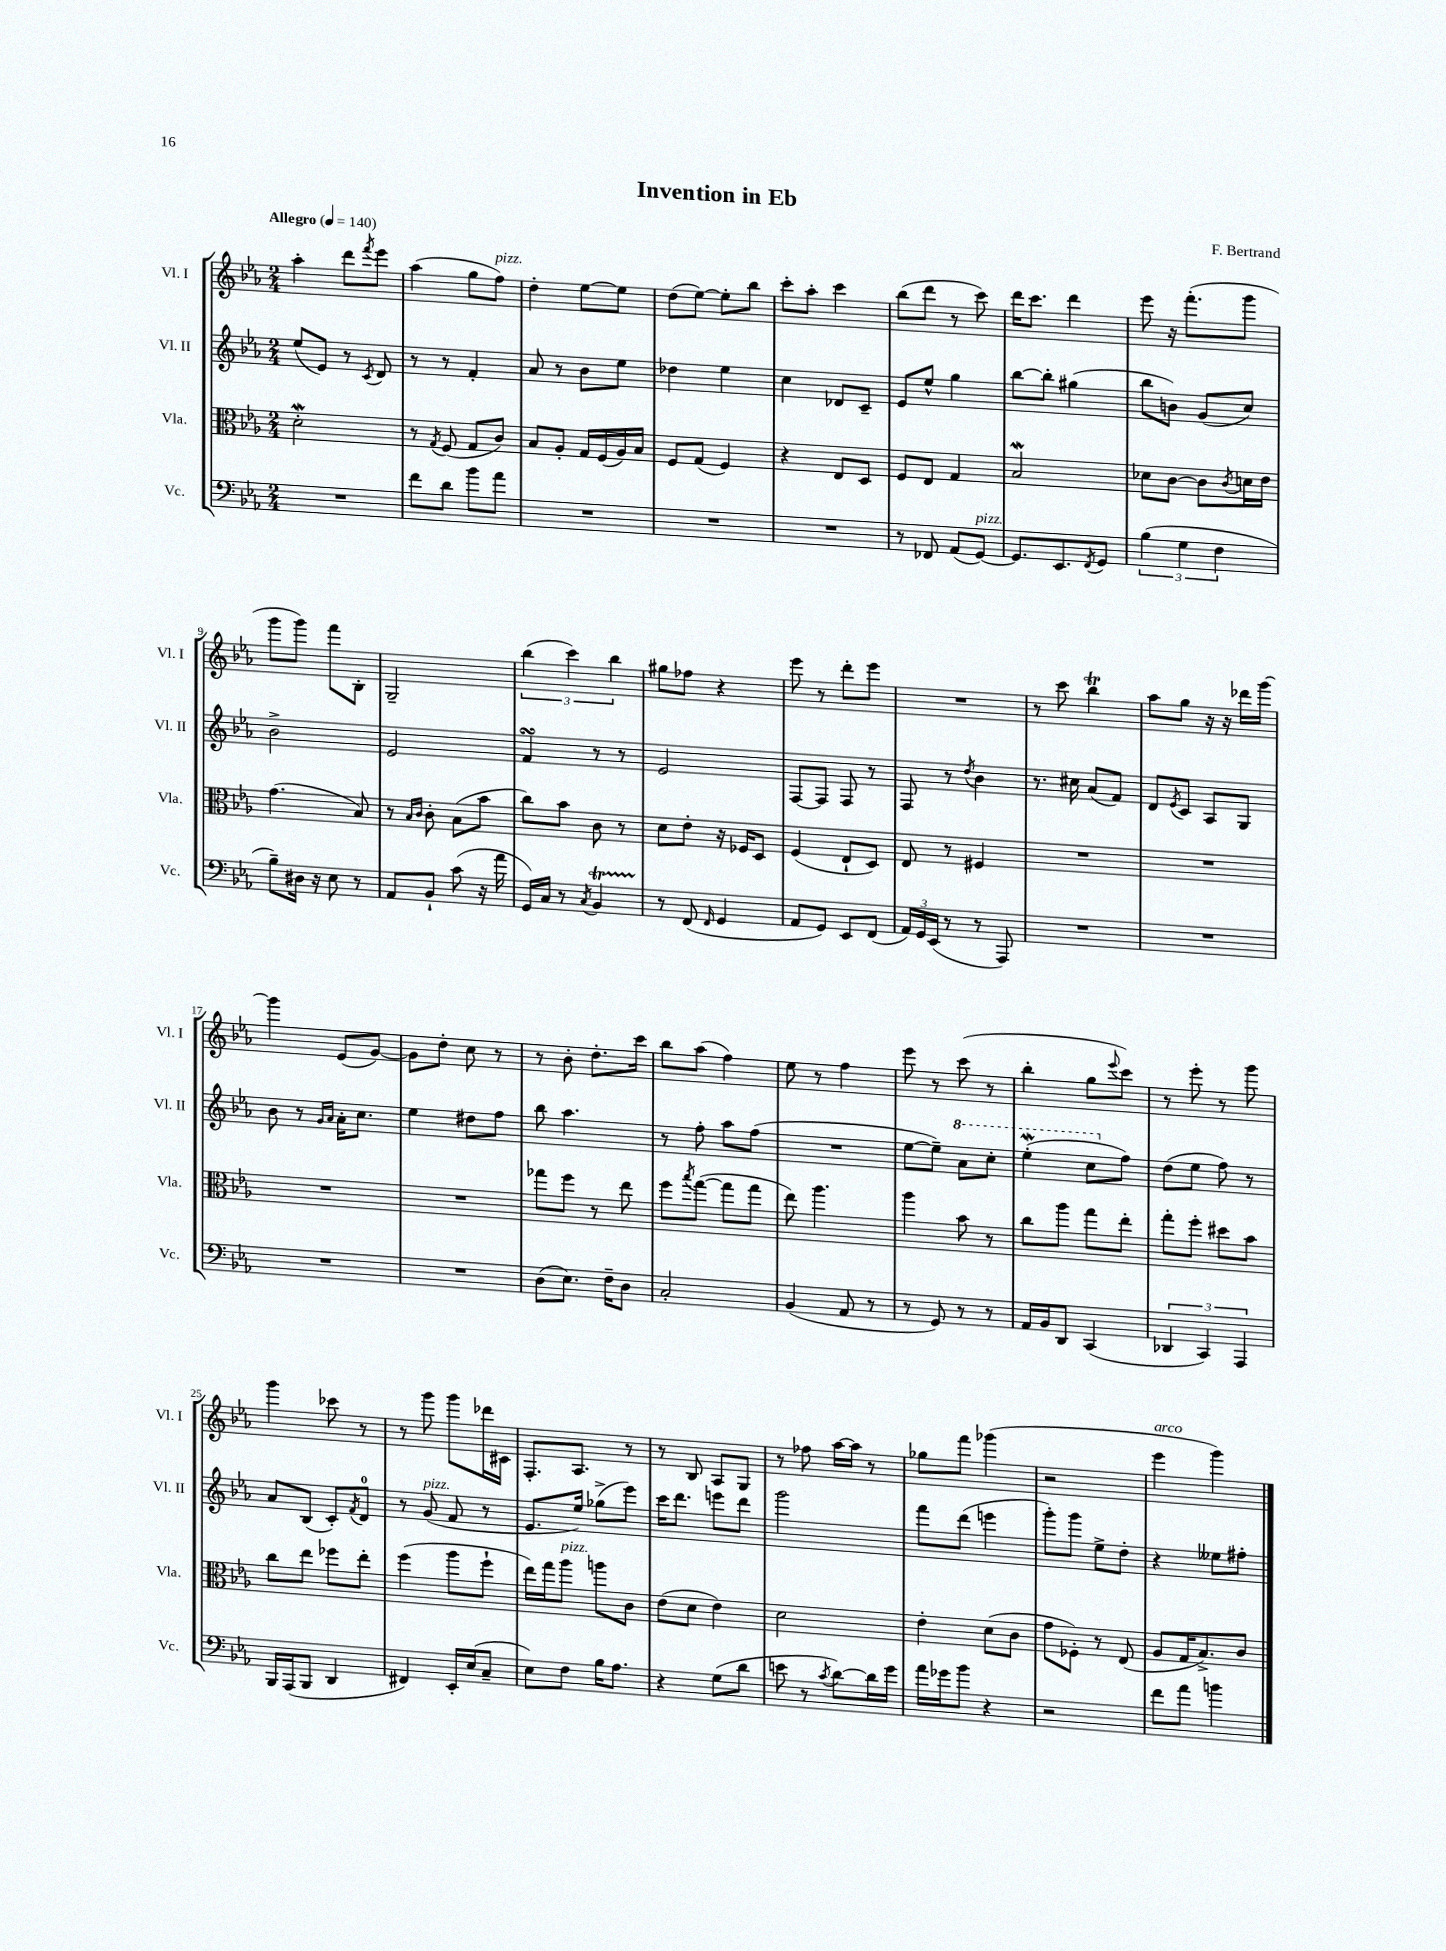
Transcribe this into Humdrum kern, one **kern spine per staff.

**kern	**kern	**kern	**kern
*staff4	*staff3	*staff2	*staff1
*clefF4	*clefC3	*clefG2	*clefG2
*k[b-e-a-]	*k[b-e-a-]	*k[b-e-a-]	*k[b-e-a-]
*M2/4	*M2/4	*M2/4	*M2/4
*MM140	*MM140	*MM140	*MM140
2r	2d'\	(8ee-/L	4aa-'\
.	.	8e-/J)	.
.	.	8r	8ddd\L
.	.	8qc/	8qfff/
.	.	8d/	8eee-\J
=	=	=	=
8f\L	8r	8r	(4aa-\
.	8qG/	.	.
8d\J	(8F/	8r	.
8b-\L	8G/L	4f'/	8gg\L
8a-\J	8c/J)	.	8ff\J)
=	=	=	=
2r	8B-/L	8a-/	4dd'\
.	8A-'/J	8r	.
.	16G/LL	8b-\L	[8ee-\L
.	(16F/	.	.
.	16A-/)	8ee-\J	8ee-\]J
.	16B-/JJ	.	.
=	=	=	=
2r	8F/L	4dd-\	(8dd\L
.	(8G/J	.	[8ee-\J)
.	4F/)	4ee-\	8ee-'\]L
.	.	.	8bb-\J
=	=	=	=
2r	4r	4cc\	8ccc'\L
.	.	.	8aa-'\J
.	8E-/L	8d-/L	4ccc\
.	8D/J	8c~/J	.
=	=	=	=
8r	8F/L	8e-/L	(8bb-\L
8FF-/	8E-/J	8ee-^^/J	8ddd\J
(8AA-/L	4G/	4gg\	8r
[8GG/J)	.	.	8ccc\)
=	=	=	=
8.GG/]L	2B-/	[8bb-\L	16ddd\LK
.	.	.	8.ccc\J
.	.	8bb-'\]J	.
8.EE-/	.	.	.
.	.	(4gg#\	4ddd\
8qFF/	.	.	.
8GG/J	.	.	.
=	=	=	=
(6B-\	8d-\L	8bb-\L	8eee-\
.	[8c\J	8b\J)	16r
6G\	.	.	.
.	.	.	(8.fff'\L
.	8c\]L	(8g/L	.
6F\	.	.	.
.	8qc/	.	.
.	16d\L	8cc/J)	8ggg\J
.	16e-\JJ	.	.
=	=	=	=
8B-~\L)	(4.g\	2b-^\	8ggg\L
16D#\Jk	.	.	8ggg\J)
16r	.	.	.
8E-\	.	.	8fff\L
8r	8B-/)	.	8B-'\J
=	=	=	=
8AA-/L	8r	2e-/	2G~/
.	16qqB-/LL	.	.
.	16qqc/JJ	.	.
8BB-`/J	8c'\	.	.
(8c\	(8B-\L	.	.
16r	8b-\J	.	.
16a-\	.	.	.
=	=	=	=
16GG/LL)	8cc\L)	4f/	(6bb-\
16C/JJ	.	.	.
8r	8b-\J	.	.
.	.	.	6ccc\)
8qC/	.	.	.
4BB-/	8c\	8r	.
.	.	.	6bb-\
.	8r	8r	.
=	=	=	=
8r	8d\L	2e-/	8gg#\L
(8FF/	8e-'\J	.	8ff-\J
16qqFF/	.	.	.
4GG/	16r	.	4r
.	16F-/LK	.	.
.	8D/J	.	.
=	=	=	=
8AA-/L	(4F/	[8F/L	8eee-\
8GG/J)	.	8F/]J	8r
8EE-/L	8E-`/L	8F/	8ddd'\L
(8FF/J	8D/J)	8r	8eee-\J
=	=	=	=
24AA-/LL)	8E-/	8F/	2r
24GG/	.	.	.
(24EE-/JJ	.	.	.
8r	8r	8r	.
.	.	8qdd/	.
8r	4F#/	4b-\	.
8AAA-/)	.	.	.
=	=	=	=
2r	2r	8.r	8r
.	.	.	8ccc\
.	.	16cc#\	.
.	.	(8a-/L	4bb-\
.	.	8f/J)	.
=	=	=	=
2r	2r	8d/L	8aa-\L
.	.	8qe-/	.
.	.	8c/J	8gg\J
.	.	8A-/L	16r
.	.	.	16r
.	.	8G/J	16ddd-\LL
.	.	.	[16ggg\JJ
=	=	=	=
2r	2r	8b-\	4ggg\]
.	.	8r	.
.	.	16qqg/LL	.
.	.	16qqa-/JJ	.
.	.	16a-'\LK	(8e-/L
.	.	8.cc\J	.
.	.	.	[8g/J)
=	=	=	=
2r	2r	4ee-\	8g\]L
.	.	.	8dd'\J
.	.	8dd#\L	8cc\
.	.	8ff\J	8r
=	=	=	=
(8D\L	8gg-\L	8bb-\	8r
8.E-\J)	8ff\J	4.aa-\	8b-'\
.	8r	.	8.dd'\L
16F~\LK	.	.	.
8D\J	8ee-\	.	.
.	.	.	16ccc\Jk
=	=	=	=
2C'/	8ff\L	8r	8bb-\L
.	8qbb-/	.	.
.	([8gg\J	8ff'\	(8aa-\J
.	8gg\]L	8aa-\L	4ff\)
.	8gg\J	(8ff\J	.
=	=	=	=
(4BB-/	8ee-\)	2r	8ee-\
.	4.aa-\	.	8r
8AA-/	.	.	4ff\
8r	.	.	.
=	=	=	=
8r	4aa-\	[8ee-\L	8eee-\
8GG/)	.	8ee-~\]J)	8r
8r	8b-\	8aa-\L	(8ccc\
8r	8r	8ccc'\J	8r
=	=	=	=
16AA-/LL	8cc\L	(4eee-'\	4bb-'\
16BB-/J	.	.	.
8DD/J	8aa-\J	.	.
(4CC/	8gg\L	8ccc\L	8gg\L
.	.	.	8qqeee-/
.	8ee-'\J	8ff\J)	8ccc\J)
=	=	=	=
6DD-/	8gg'\L	(8dd\L	8r
.	8ff'\J	8ee-\J	8eee-'\
6CC/)	.	.	.
.	8dd#\L	8ff\)	8r
6AAA-/	.	.	.
.	8b-\J	8r	8ggg\
=	=	=	=
16BBB-/LL	8cc\L	8a-/L	4ggg\
(16AAA-/J	.	.	.
8BBB-/J	8ee-\J	(8B-/J	.
4DD/	8ff-\L	8c'/L)	8ccc-\
.	.	8qf/	.
.	8ee-'\J	8d/J	8r
=	=	=	=
4FF#/)	(4ff\	8r	8r
.	.	(8g/	8ggg\
16EE-'/LL	8aa-\L	8f/	8ggg\L
(16E-/J	.	.	.
8C~/J	8ff`\J	8r	16ddd-\L
.	.	.	16c#\JJ
=	=	=	=
8E-\L)	16ee-\LL)	8.e-/L	8.F'/L
.	16gg\J	.	.
8F\J	8aa-\J	.	.
.	.	16ee-/Jk)	8.A-/J
16B-\LK	8aa\L	(8gg-^\L	.
8.A-\J	.	.	.
.	8c\J	8eee-\J)	8r
=	=	=	=
4r	(8e-\L	16ccc\LK	8r
.	.	8.ddd\J	.
.	8d\J	.	8B-/
(8G\L	4e-\)	8eee\L	8A-/L
8d\J	.	8ddd\J	8G/J
=	=	=	=
8e\	2d\	2ggg\	8r
8r	.	.	8ff-\
8qc/	.	.	.
[8d\L)	.	.	[16aa-\LL
.	.	.	16aa-\]JJ
16d\]L	.	.	8r
16g\JJ	.	.	.
=	=	=	=
16a-\LL	4e-'\	8fff\L	8gg-\L
16g-\J	.	.	.
8b-\J	.	(8ddd\J	8fff\J
4r	(8d\L	4eee\	(4ggg-\
.	8c\J	.	.
=	=	=	=
2r	8g\L	8ggg'\L)	2r
.	8F-'\J)	8ggg\J	.
.	8r	8ee-^\L	.
.	(8E-/	8dd'\J	.
=	=	=	=
8f\L	8A-/L	4r	4eee-\
8a-\J	16G/K	.	.
.	8.B-^/)	.	.
4b\	.	8ee--\L	4ggg\)
.	8c/J	8ff#'\J	.
==	==	==	==
*-	*-	*-	*-
